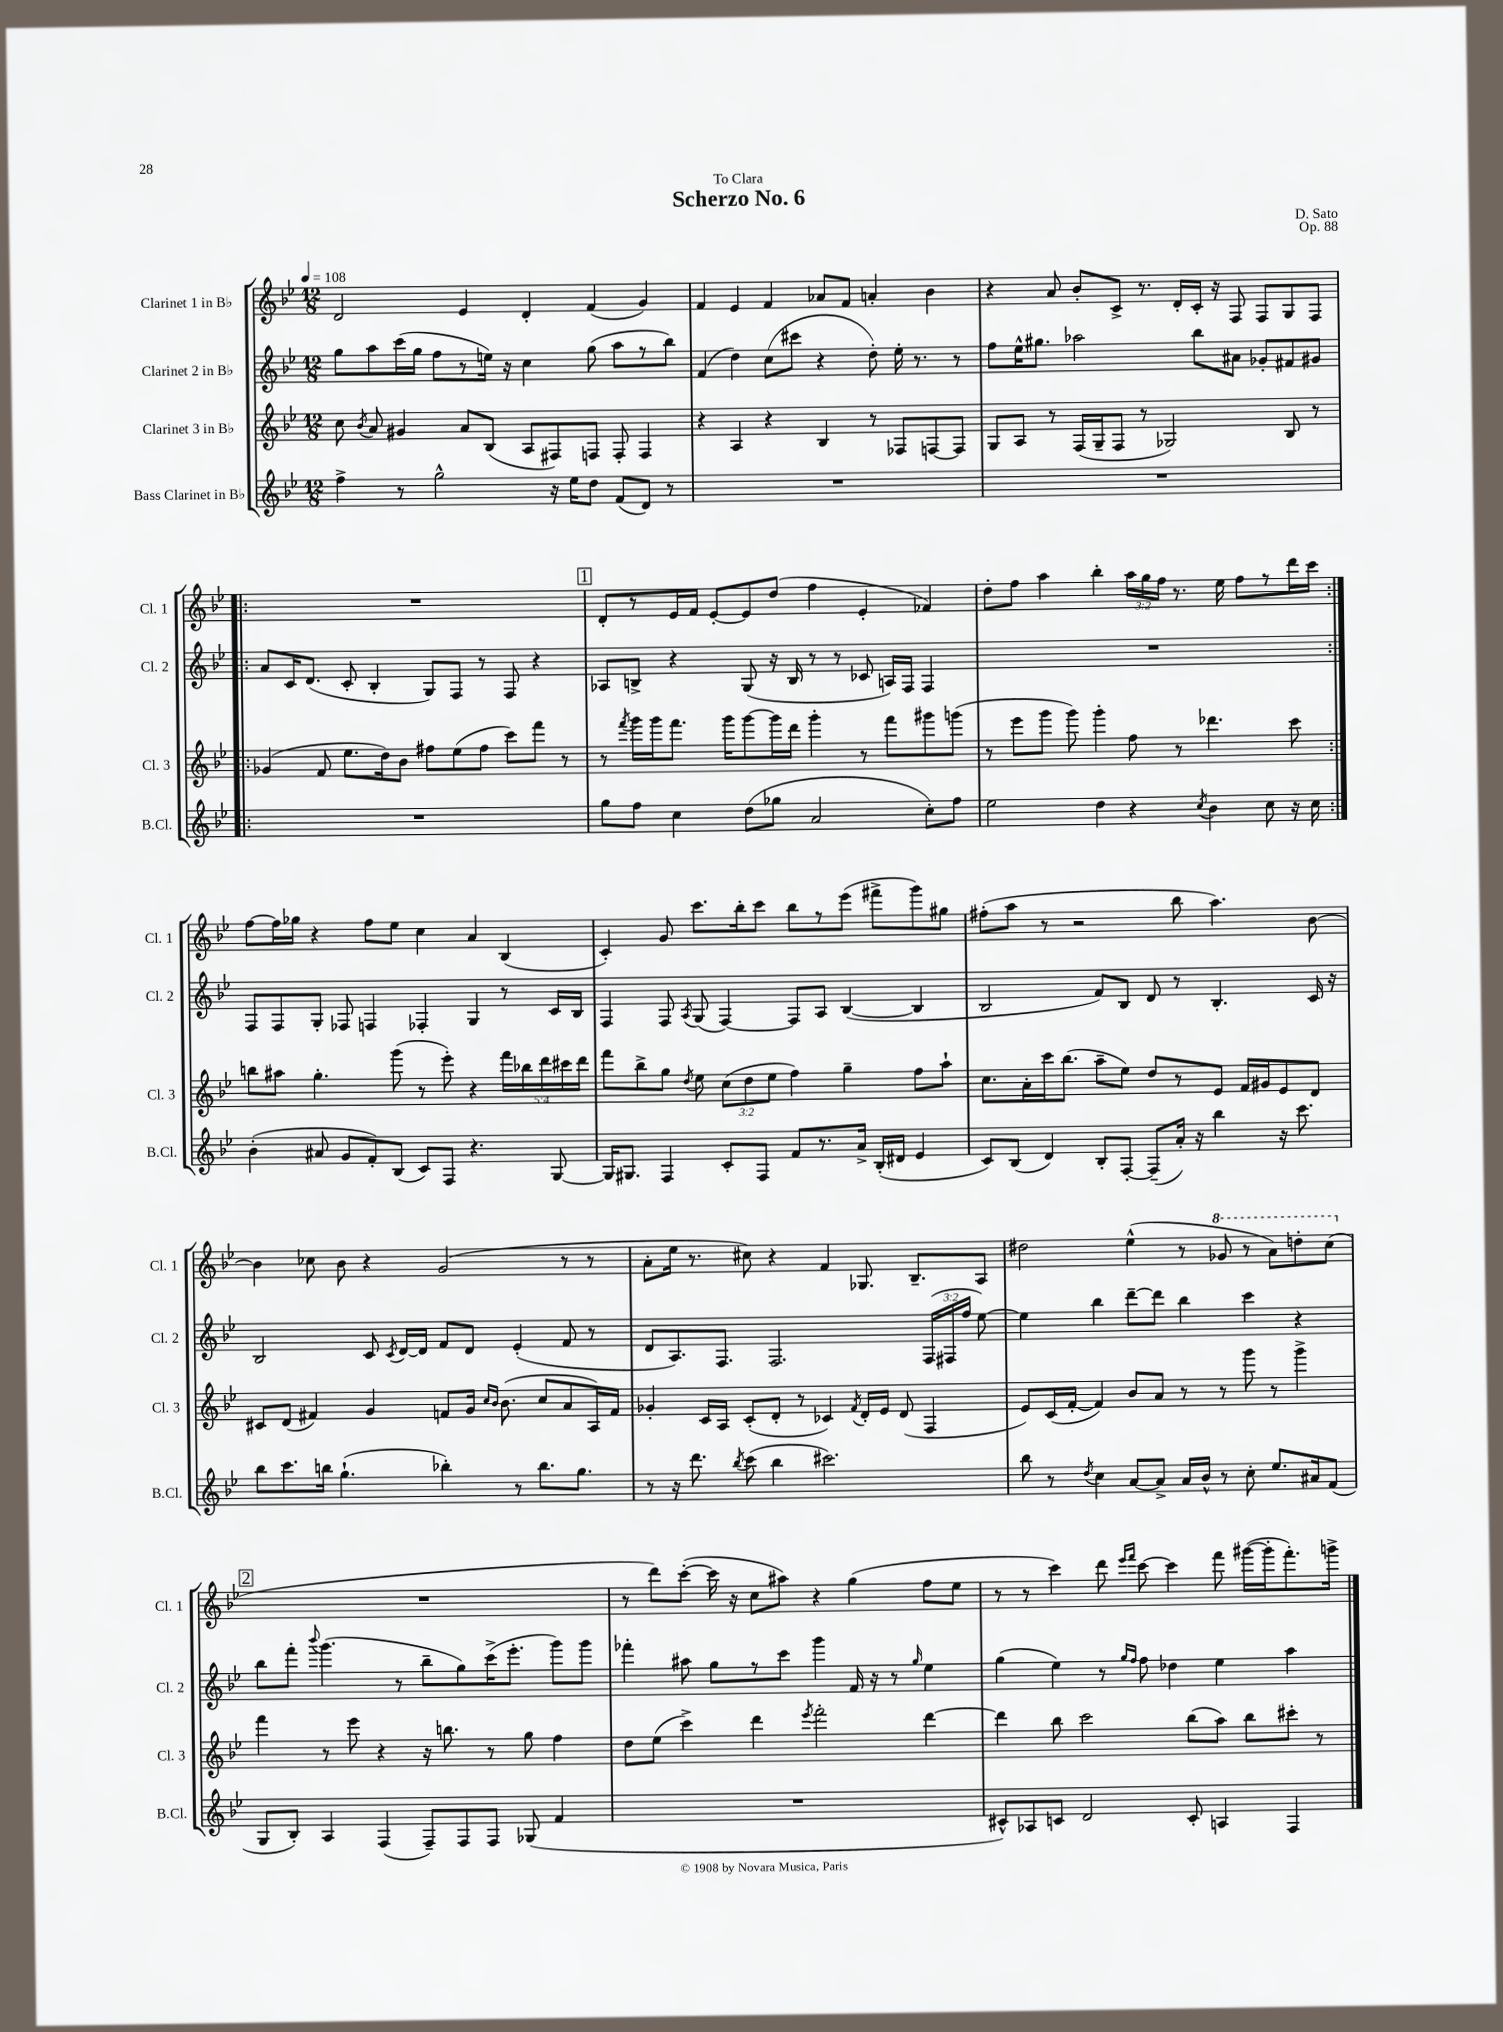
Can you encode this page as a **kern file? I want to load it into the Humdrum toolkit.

**kern	**kern	**kern	**kern
*staff4	*staff3	*staff2	*staff1
*clefG2	*clefG2	*clefG2	*clefG2
*k[b-e-]	*k[b-e-]	*k[b-e-]	*k[b-e-]
*M12/8	*M12/8	*M12/8	*M12/8
*MM108	*MM108	*MM108	*MM108
4ff^	8cc	8gg	2d
.	8qb-	.	.
.	8a	8aa	.
8r	4g#	(16ccc	.
.	.	16gg	.
2gg^^	.	8ff	.
.	8a	8r	4e-
.	(8B-	16ee)	.
.	.	16r	.
.	8A	4cc	4d'
16r	8F#)	.	.
16ee-	.	.	.
8dd	8F	(8gg	(4f
(8f	8F'	8aa	.
8d)	4F	8r	4g)
8r	.	8bb-)	.
=	=	=	=
1.r	4r	(4f	4f
.	4A	4dd)	4e-
.	4r	(8cc	4f
.	.	8ccc#	.
.	4B-	4r	8a-
.	.	.	8f
.	8r	8dd')	4a'
.	8F-	16ee-'	.
.	.	8.r	.
.	[8F	.	4b-
.	8F]	8r	.
=	=	=	=
1.r	8G	8ff	4r
.	8A	16ee-^^	.
.	.	8.gg#	.
.	8r	.	8a
.	(16F	2aa-	8b-'
.	16G~	.	.
.	8F	.	8c^
.	8r	.	8.r
.	2G-)	.	.
.	.	.	16d'
.	.	8bb-	16c'
.	.	.	16r
.	.	8a#	8F
.	.	8g-'	8F
.	8B-	8f#	8G
.	8r	8g#	8F
=!|:	=!|:	=!|:	=!|:
1.r	(4g-	8a	1.r
.	.	16c	.
.	.	(8.d	.
.	8f	.	.
.	8.ee-	8c'	.
.	.	4B-'	.
.	16dd)	.	.
.	8b-	.	.
.	8ff#	8G)	.
.	(8ee-	8F	.
.	8ff#	8r	.
.	8ccc)	8F	.
.	8fff	4r	.
.	8r	.	.
=	=	=	=
8gg	8r	8A-	8d'
.	8qfff	.	.
8ff	16ggg	8B^	8r
.	16ggg	.	.
4cc	8.fff	4r	16e-
.	.	.	16f
.	.	.	[8e-'
.	16ggg	.	.
(8dd	[8ggg	(8G	8e-]
8gg-	16ggg]	16r	(8dd
.	16ddd	16B	.
2a	4ggg'	8r	4ff
.	.	8r	.
.	8r	8c-	4e-'
.	8fff	16A)	.
.	.	16F	.
8cc')	8ggg#	4F	4f-)
8ff	(8ggg	.	.
=	=	=	=
2ee-	8r	1.r	8dd'
.	8eee-	.	8ff
.	8ggg	.	4aa
.	8ggg)	.	.
4dd	4ggg'	.	4bb-'
4r	8ff	.	24aa
.	.	.	24gg
.	.	.	24ff
.	8r	.	8.r
8qcc	.	.	.
4b-	4.ddd-	.	.
.	.	.	16ee-
.	.	.	8ff
8cc	.	.	8r
16r	8ccc	.	16ddd
16cc	.	.	16ccc
=:|!	=:|!	=:|!	=:|!
(4b-'	8bb	8F	[8ff
.	8aa#	8F	16ff]
.	.	.	16gg-
8a#	4.gg'	8G'	4r
8g	.	8F-	.
8f')	.	4F	8ff
(8B-	(8ggg	.	8ee-
8c)	8r	4F-'	4cc
8F	8eee-')	.	.
4.r	4r	4G	4a
.	20fff	8r	(4B-
.	20bb-	.	.
.	20ddd	.	.
[8G	.	16c	.
.	20ccc#	.	.
.	.	16B-	.
.	20ddd	.	.
=	=	=	=
16G]	8fff	4F	4c')
8.G#	.	.	.
.	8bb-^	.	.
4F	8gg	8F	8g
.	8qdd	8qA	.
.	8ee-	(8G	8.ccc
8c'	(12cc	[4F)	.
.	.	.	16bb-'
.	12dd	.	.
8F	.	.	8ccc
.	12ee-	.	.
8f	4ff)	8F]	8bb-
8.r	.	8A	8r
.	4gg~	([4B-	(8eee-
16a^	.	.	.
(16B-'	.	.	8fff#^
16d#	.	.	.
4e-	8ff	4B-]	8ggg)
.	8aa`	.	8gg#
=	=	=	=
8c)	8.cc	2B-	(8ff#'
(8B-	.	.	8aa
.	16a'	.	.
4d)	16ccc	.	8r
.	(8.bb-	.	.
.	.	.	2r
8B-'	8aa~	8f)	.
[8F'	8ee-)	8B-	.
(8F~]	8dd	8d	.
16a')	8r	8r	8bb-
16r	.	.	.
4bb-	8e-	4.B-'	4.aa)
.	16f	.	.
.	16g#	.	.
16r	8e-	.	.
8.ccc	.	.	.
.	8d	16c	[8b-
.	.	16r	.
=	=	=	=
8bb-	8c#	2B-	4b-]
8.ccc	(8d	.	.
.	4f#)	.	8cc-
16bb	.	.	.
(4.gg`	.	.	8b-
.	4g	8c	4r
.	.	8qc	.
.	.	[16d	.
.	.	16d]	.
4bb-')	8f	8f	(2g
.	16g	8d	.
.	16qqcc	.	.
.	16qqb-	.	.
.	(8.b-	.	.
8r	.	(4e-'	.
8.bb-	8cc	.	.
.	8a	8f	8r
8.gg	.	.	.
.	16A)	8r	8r
.	16f	.	.
=	=	=	=
8r	4g-'	8d	8a'
16r	.	8.A)	16ee-
8.ddd	.	.	8.r
.	16c	.	.
.	16A	8.F	.
8qbb-	.	.	.
(8ccc	(8c'	.	8cc#)
4bb-	8d'	2.F	4r
.	8r	.	.
2.ccc#)	4c-)	.	4f
.	8qf	.	.
.	16d'	.	8.G-
.	16e-	.	.
.	(8d	.	.
.	.	.	8.B-~
.	4F	(24F	.
.	.	24F#	.
.	.	24ff	.
.	.	[8ee-)	8A
=	=	=	=
8bb-	8e-)	4ee-]	2dd#
8r	(16c	.	.
.	[16f'	.	.
8qdd	.	.	.
4cc	4f])	4bb-	.
[8a	8b-	[8ddd~	(4ee-^^
8a^]	8a	8ddd]	.
16a	8r	4bb-	8r
16b-^^	.	.	.
8r	8r	.	8gg-
8cc'	8ggg	4ccc	8r
8.ee-	8r	.	8aa)
.	4ggg^	4r	8ddd'
16a#	.	.	.
(8f	.	.	(8ccc
=	=	=	=
8G	4fff	8bb-	1.r
8B-')	.	8fff'	.
.	.	8qqbbb-	.
4A	8r	(4.ggg	.
.	8eee-	.	.
(4F	4r	.	.
.	.	8r	.
8F~)	16r	8bb-~	.
.	8.bb	.	.
8F	.	8gg)	.
8F	8r	(16ccc^	.
.	.	8.eee-'	.
(8G-	8gg	.	.
4f	4ff	8ggg)	.
.	.	8ggg	.
=	=	=	=
1.r	8dd	4fff-'	8r
.	(8ee-	.	8ddd)
.	4ccc^)	8aa#	([8ccc'
.	.	8gg	16ccc]
.	.	.	16r
.	4ddd	8r	8cc
.	.	8ccc	8aa#)
.	8qeee-	.	.
.	2fff'	4ggg	4r
.	.	16f	(4gg
.	.	16r	.
.	.	8r	.
.	.	16qqgg	.
.	[4ddd	4ee-	8ff
.	.	.	8ee-
=	=	=	=
8c#^^)	4ddd]	(4gg	8r
8A-	.	.	8r
8c	8bb-	4ee-)	4ccc)
2d	2ccc	.	.
.	.	8r	8ddd
.	.	16qqgg	16qqeee-
.	.	16qqff	16qqfff
.	.	8ff	[8ccc
.	.	4dd-	4ccc]
8c'	(8bb-	.	.
4A	8aa)	4ee-	8fff
.	8bb-	.	([16ggg#
.	.	.	16ggg#']
4F	8ccc#'	4aa	8.fff')
.	8r	.	.
.	.	.	16ggg^
==	==	==	==
*-	*-	*-	*-
